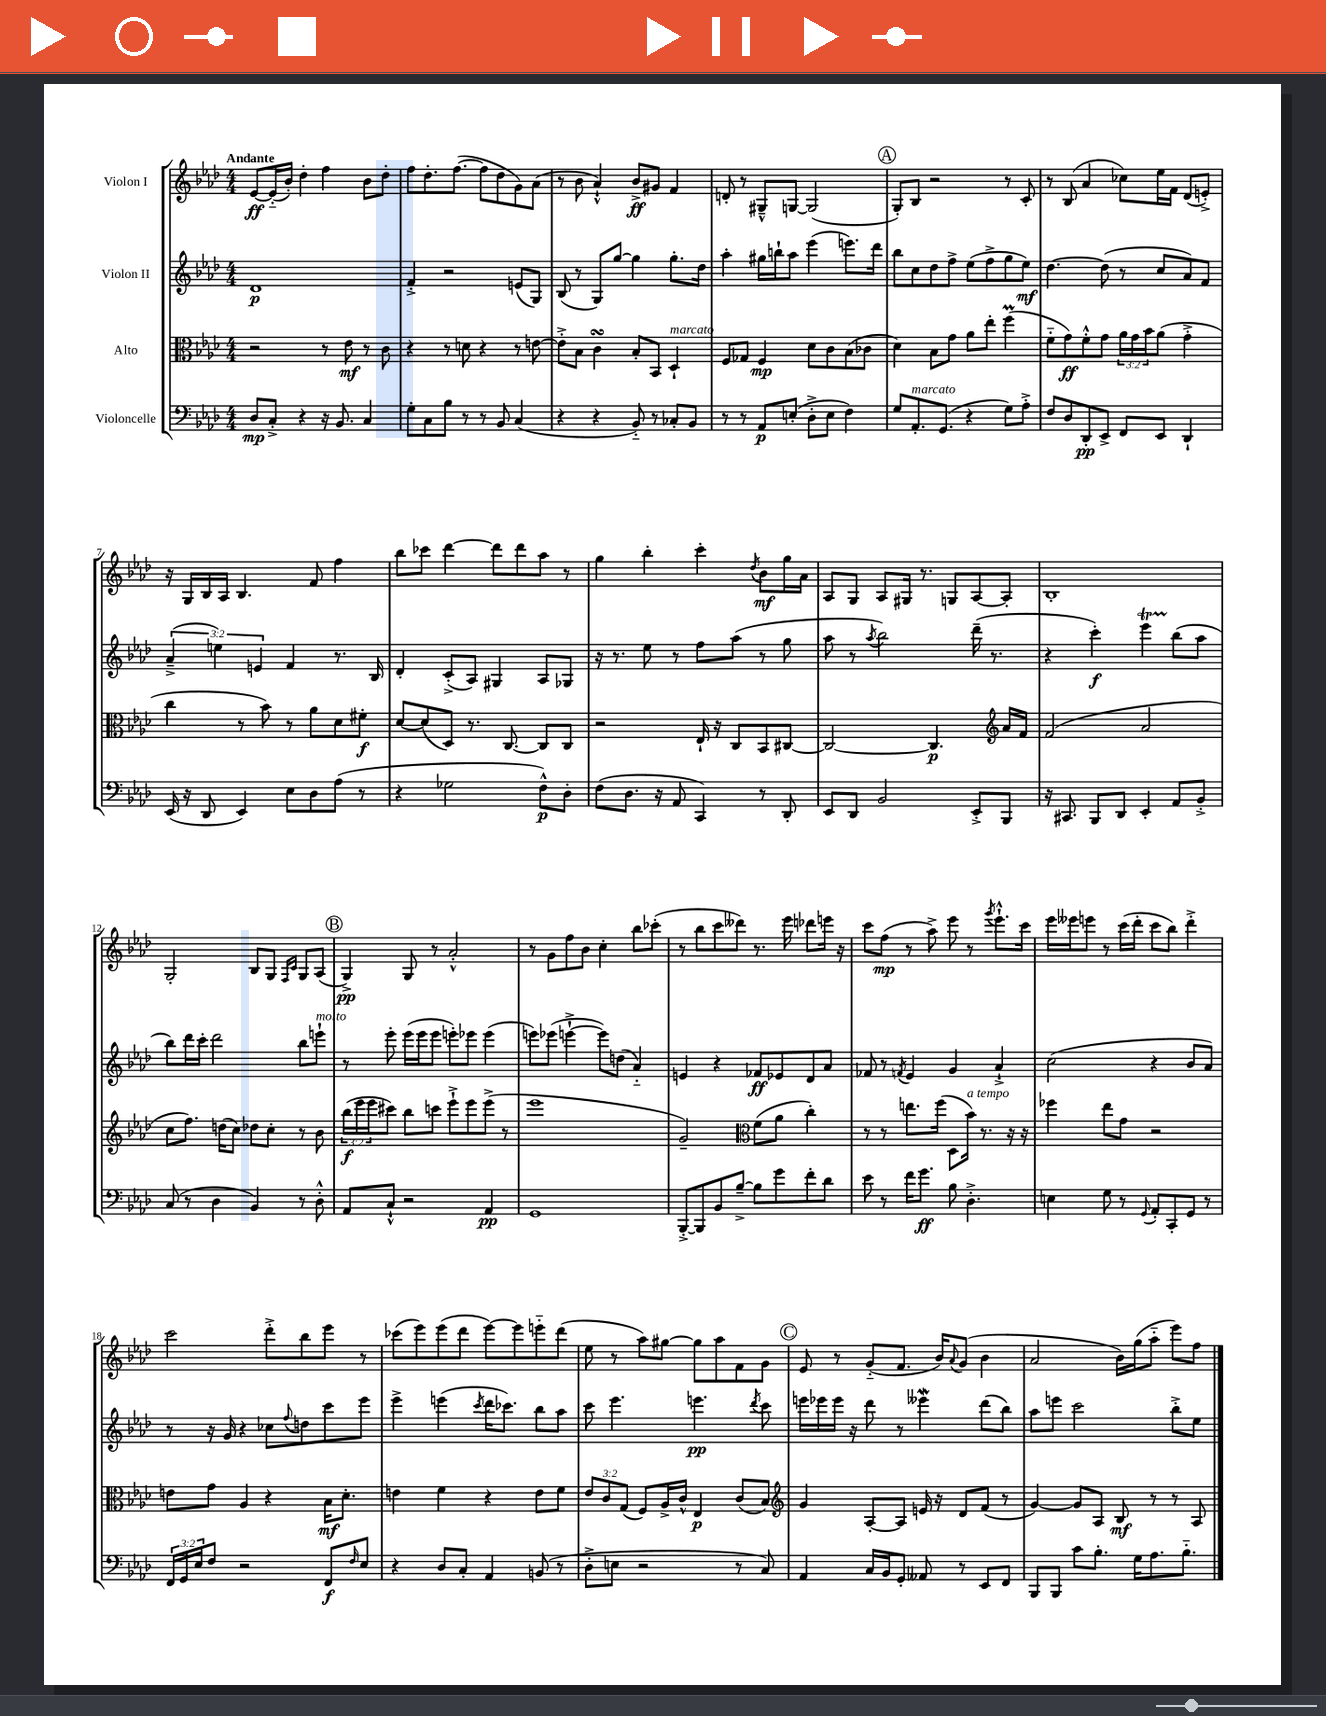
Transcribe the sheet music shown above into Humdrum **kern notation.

**kern	**kern	**kern	**kern
*staff4	*staff3	*staff2	*staff1
*clefF4	*clefC3	*clefG2	*clefG2
*k[b-e-a-d-]	*k[b-e-a-d-]	*k[b-e-a-d-]	*k[b-e-a-d-]
*M4/4	*M4/4	*M4/4	*M4/4
8D-	2r	1d-	[8e-
8C'^	.	.	(16e-'~]
.	.	.	16b-')
4r	.	.	4dd-'
16r	8r	.	4ff
8.BB-	.	.	.
.	8e-	.	.
4C	8r	.	8b-
.	8c	.	8dd-'
=	=	=	=
8G'	4r	4f'^	8ff
8C	.	.	8.dd-'
8B-	8r	2r	.
.	.	.	([8.ff
8r	8d	.	.
8r	4r	.	8ff]
8BB-	.	.	8dd-
(4C	8r	(8e	8g)
.	[8e	8G)	(8a-
=	=	=	=
4r	8e'^]	(8B-	8r
.	8B-	8r	8b-
4r	4c	8G)	4a-`^^)
.	.	[8gg	.
8BB-'~)	8B-'	4gg]	8b-^
8r	8BB-	.	8g#
8C-'	4D-`	8.gg'	4f
8BB-	.	.	.
.	.	16dd-	.
=	=	=	=
8r	8F	4aa-'	8d'
8r	8G-	.	8r
8AA-	4F	16gg#	8G#~^^
.	.	16bb`	.
(8E'	.	8aa-	[8G
8D-'^	8d-	(4eee-	(2G]
8E	8c	.	.
4F)	(8B-	8.eee)	.
.	8c-	.	.
.	.	16ddd-	.
=	=	=	=
8G	4d-)	8bb-	8G')
8.AA-'	.	8cc	8B-
.	8B-	8dd-	2r
(8.GG	.	.	.
.	8g	8ff^	.
4r	8a-	(8ee-	.
.	8ee-'	8ff^	.
8G)	(4ff	8gg	8r
8A-'^	.	8ee-)	8c'
=	=	=	=
8F	8f'~	[4.dd-	8r
8D-	8g)	.	(8B-
8DD-'	8f'^^	.	4a-
8EE-^	8g	(8dd-]	.
8FF	24a-	8r	8cc-)
.	24g	.	.
.	24b-	.	.
8EE-	(8a-	8cc	16ee-
.	.	.	16f
4DD-`	4g'^	8a-)	(8d-
.	.	8f	8e'^)
=	=	=	=
(16EE-	4cc	(6a-~^	16r
16r	.	.	16G
8DD-	.	.	16B-
.	.	6ee)	.
.	.	.	16A-
4EE-)	8r	.	4.B-
.	.	6e	.
.	8b-)	.	.
8E-	8r	4f	.
8D-	8a-	.	8f
(8A-	8d-	8.r	4ff
8r	8f#'	.	.
.	.	16B-	.
=	=	=	=
4r	[8d-	4d-'	8bb-
.	(8d-]	.	8ccc-
2G-	8D-)	(8c'^	[4ddd-
.	8.r	8A-)	.
.	.	4G#	8ddd-]
.	[8.C	.	.
.	.	.	8ddd-
8F^^)	8C]	8A-	8aa-
8D-'	8C	8G-	8r
=	=	=	=
(8F	2r	16r	4gg
.	.	8.r	.
8.D-	.	.	.
.	.	8ee-	4bb-'
16r	.	.	.
8AA-	.	8r	.
4CC)	16E-`	8ff	4ccc'
.	16r	.	.
.	8C	(8aa-	.
.	.	.	8qdd-
8r	8BB-	8r	8b-
8DD-'	[8C#	8gg	16gg
.	.	.	16a-
=	=	=	=
8EE-	2C#_	8aa-	8A-
8DD-	.	8r	8G
.	.	8qaa-	.
2BB-	.	2bb-)	8A-
.	.	.	16G#
.	.	.	8.r
.	4.C#]	.	.
.	.	.	8G
8EE-'^	.	(16ddd-~	[8A-
.	.	8.r	.
*	*clefG2	*	*
8BBB-	16a-	.	8A-']
.	16f	.	.
=	=	=	=
16r	(2f	4r	1B-'
8.CC#	.	.	.
8BBB-	.	4ccc')	.
8DD-	.	.	.
4EE-'	2a-	4eee-	.
8AA-	.	(8bb-	.
8BB-'^	.	8aa-	.
=	=	=	=
(8C	8cc	8bb-)	2G'
8r	8.ff)	16ddd-	.
.	.	16ccc'	.
4D-	.	2ddd-	.
.	(16dd	.	.
.	8cc)	.	.
4BB-)	8dd-	.	8B-
.	8cc'	.	8G
.	.	.	16qqF
.	.	.	16qqc
8r	8r	8bb-	8G
8D-'^^	8b-	8eee`	(8A-
=	=	=	=
8AA-	(24bb-	8r	4G^)
.	24eee-	.	.
.	24eee-	.	.
8C`^^	8ccc#)	8eee-'	.
2r	8bb-	(16eee-	8G
.	.	16eee-	.
.	8ccc	8eee-	8r
.	8eee-`^	8eee')	2a-'^^
.	8eee-	8eee-	.
4AA-	(8eee-^	(4eee-	.
.	8r	.	.
=	=	=	=
1GG	1eee-	8eee)	8r
.	.	(8eee-	8g
.	.	[4eee`^	8ff
.	.	.	8b-
.	.	8eee])	4cc'
.	.	(8dd	.
.	.	4a-'~)	8bb-
.	.	.	(8ccc-'
=	=	=	=
[8BBB-'^	2g~)	4e	8r
8BBB-]	.	.	8bb-
8BB-	.	4r	8ccc
[8B-~^	.	.	8ddd--)
*	*clefC3	*	*
8B-]	(8f	8f-	8.r
8g	8a-	8e-	.
.	.	.	16eee-
8f'	4cc')	8d-	8ddd-
8d-	.	8a-	16eee
.	.	.	16r
=	=	=	=
8e-	8r	8f-	8ccc
8r	8r	8r	(8ff
.	.	8qf	.
16f	8.ee	4e-	8r
8.g	.	.	.
.	.	.	8aa-^)
.	(16ff	.	.
8B-	8D-	4g	8eee-
4.D-'^	16b-)	.	8r
.	8.r	.	.
.	.	.	8qggg
.	.	4a-`^	8.eee-`^^
.	16r	.	.
.	16r	.	16ccc
=	=	=	=
4E	4ff-	(2cc	16eee-
.	.	.	16eee--
.	.	.	8eee
8G	8ee-	.	8r
8r	8g	.	(16ccc
.	.	.	16ddd-'
8qqGG	.	.	.
8AA-'	2r	4r	8ccc
8CC'	.	.	8bb-)
8GG	.	8b-	4ddd-'^
8r	.	8a-)	.
=	=	=	=
24FF	8e	8r	2ccc
24GG	.	.	.
24E-	.	.	.
8F	8g	16r	.
.	.	16g	.
2r	4A-	4r	.
.	4r	8cc-	8ddd-'^
.	.	8qqff	.
.	.	8dd	8bb-
8FF	16B-	8ccc	8eee-
.	8.d-'	.	.
16qqF	.	.	.
8E-	.	8eee-	8r
=	=	=	=
4r	4e	4eee-^	(8ccc-
.	.	.	8eee-)
8D-	4f	(4eee	(8eee-
8C'	.	.	8ddd-
.	.	8qccc	.
4AA-	4r	16ddd-	[8eee-)
.	.	8.ccc-)	.
.	.	.	8eee-]
(8BB	8e	8bb-	8eee'~
8r	8f	8aa-	(8ddd-
=	=	=	=
8D-'^	12e-	8ccc	8ee-
.	12c	.	.
8E	.	4.eee-	8r
.	(12G	.	.
2r	8F)	.	8aa-)
.	16A-^	.	[8gg#
.	16c^^	.	.
.	4E-	4.eee	8gg#]
.	.	.	8aa-
8r	(8c	.	8f
.	.	8qddd-	.
8C)	8B-)	8ccc	8g
=	=	=	=
*	*clefG2	*	*
4AA-	4g	16eee	8e-
.	.	16eee-	.
.	.	16eee-	8r
.	.	16r	.
16C	[8A-'	8ddd-	(8g'~
16BB-	.	.	.
8GG'	8A-]	8r	8.f
8AA--	16e	4eee--	.
.	16r	.	16b-)
.	.	.	8qqa-
8r	8d-	.	(8g
8EE-	(8f	(8ddd-	4b-
8FF	8r	8bb-)	.
=	=	=	=
8BBB-	[4g)	8aa-	2a-
8BBB-	.	8eee	.
8c	8g]	2ccc	.
8.B-'	8A-	.	.
.	8B-	.	16b-)
16G	.	.	(16gg
8.A-	8r	.	8aa-'~
.	8r	8bb-'^	8eee-)
8.B-'~	.	.	.
.	8A-	8ee-	8ff
==	==	==	==
*-	*-	*-	*-
